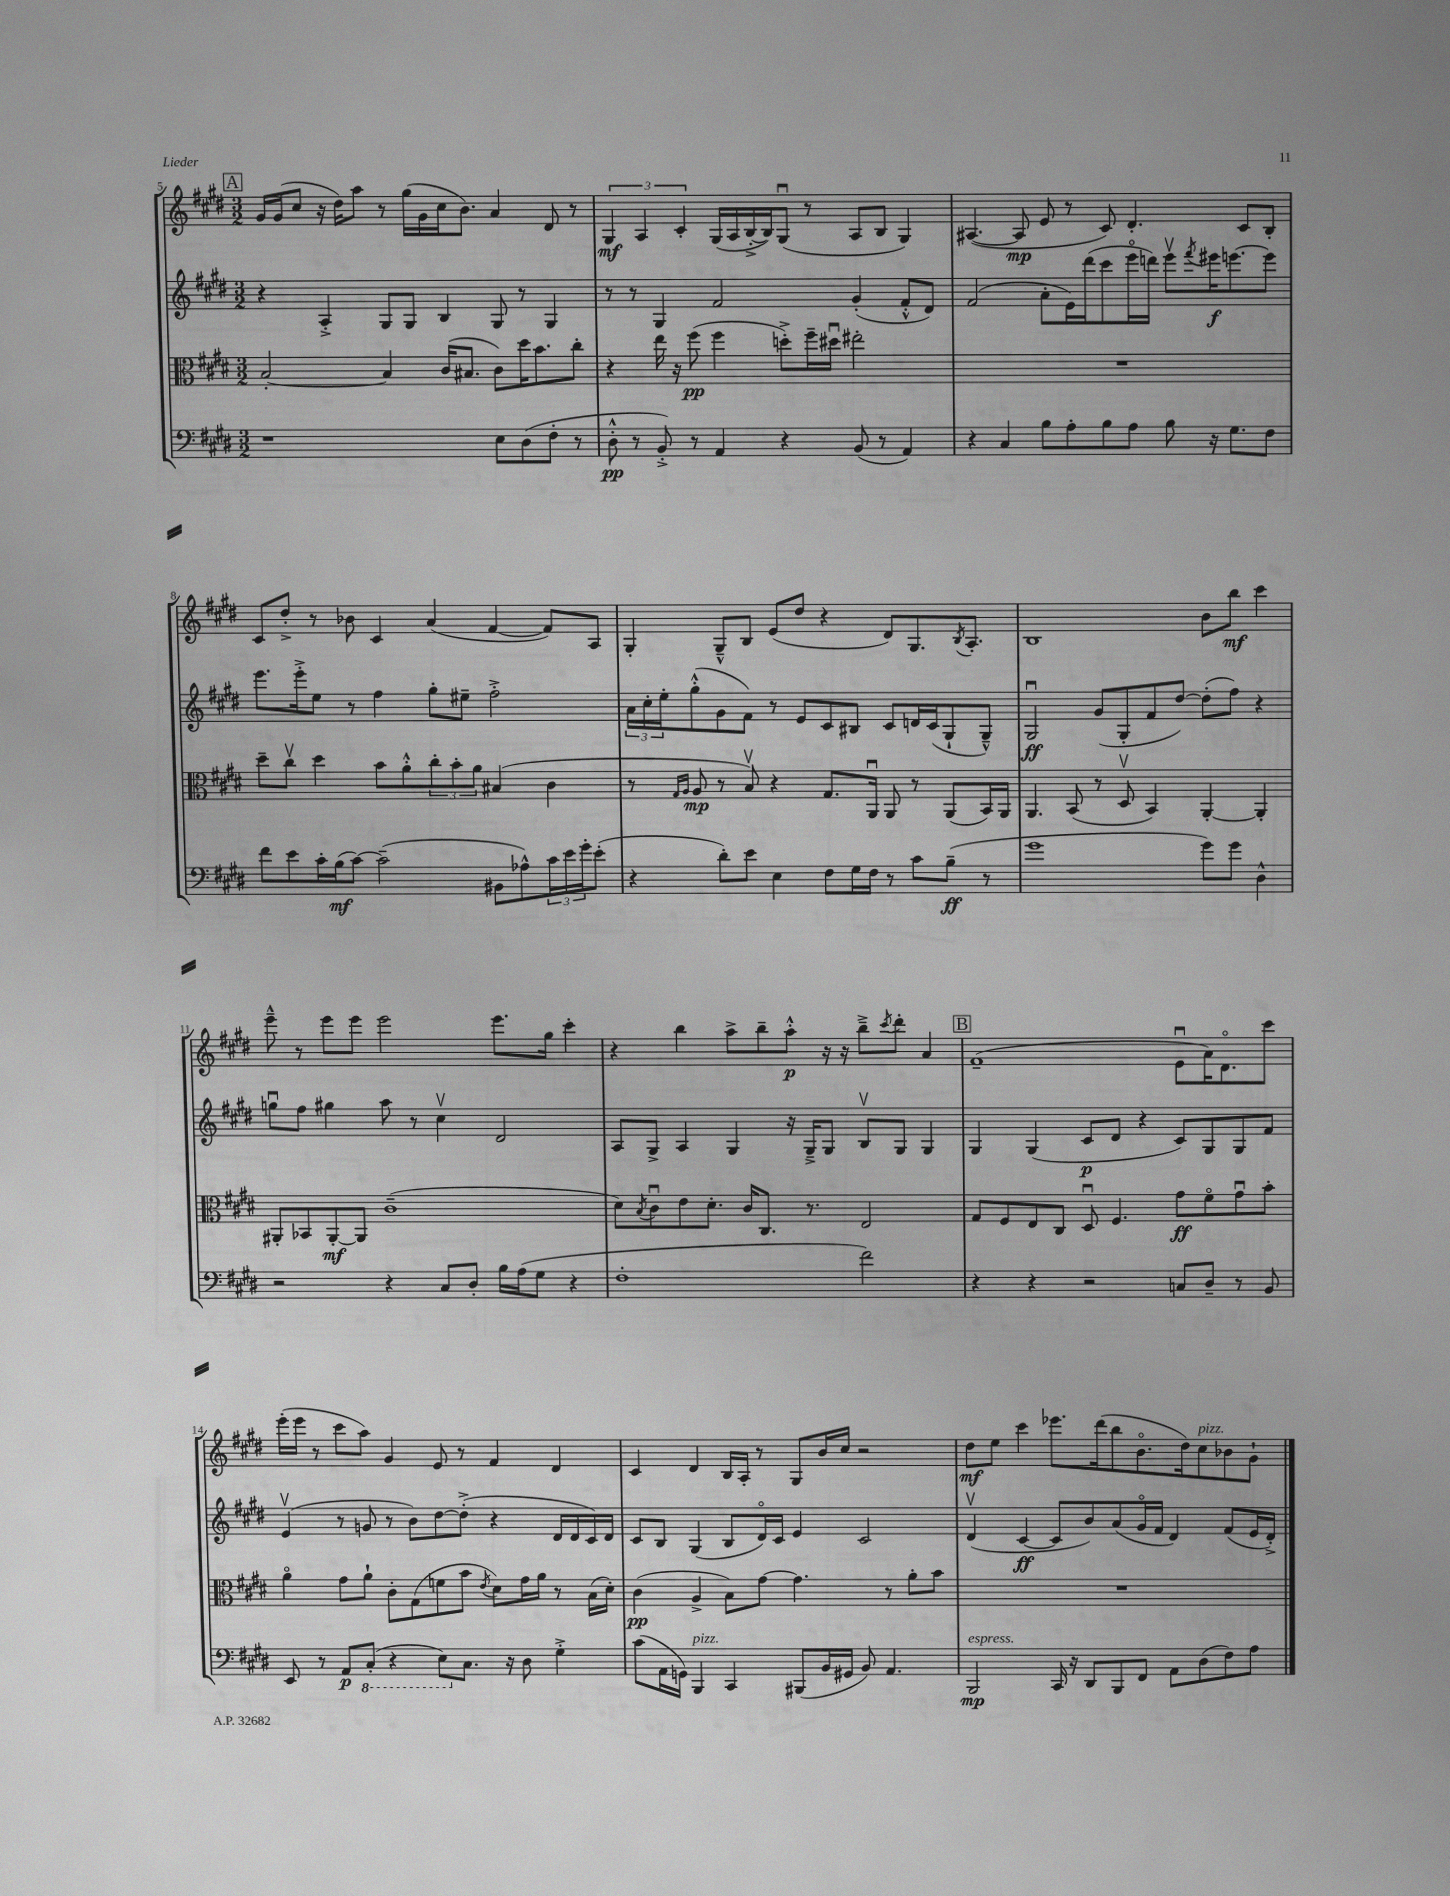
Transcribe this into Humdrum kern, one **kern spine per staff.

**kern	**kern	**kern	**kern
*staff4	*staff3	*staff2	*staff1
*clefF4	*clefC3	*clefG2	*clefG2
*k[f#c#g#d#]	*k[f#c#g#d#]	*k[f#c#g#d#]	*k[f#c#g#d#]
*M3/2	*M3/2	*M3/2	*M3/2
1r	[2B'	4r	16g#
.	.	.	(16g#
.	.	.	8cc#
.	.	4A'^	16r
.	.	.	16dd#)
.	.	.	8aa
.	4B]	8G#	8r
.	.	8G#	(16gg#
.	.	.	16g#
.	(16c#	4B	16cc#
.	8.B#	.	8.b)
8E	8c#)	8G#	4a
(8D#	16dd#	8r	.
.	8.b	.	.
8F#'	.	4G#	8d#
8r	8cc#'	.	8r
=	=	=	=
8D#'^^	4r	8r	6G#
8r	.	8r	.
.	.	.	6A
8BB'^)	16ee	4G#	.
.	16r	.	.
.	.	.	6c#'
8r	(8ff#	.	.
4AA	4ff#	2f#	(16G#
.	.	.	16A
.	.	.	[16B'^
.	.	.	16B])
4r	8dd'^)	.	(8G#u
.	16ff#~	.	8r
.	16dd#u	.	.
(8BB	2ee#'	(4g#'	8A
8r	.	.	8B
4AA)	.	8f#'^^	4G#)
.	.	8d#)	.
=	=	=	=
4r	1.r	(2f#	([4.A#
4C#	.	.	.
.	.	.	8A#]
8B	.	8a'	8e
8A'	.	16e)	8r
.	.	(16ddd#	.
8B	.	8ccc#	8c#)
8A	.	16eeeo	4.d#'
.	.	16ddd)	.
8B	.	8eeev	.
.	.	8qfff#	.
16r	.	16eee#	.
8.G#	.	[8.eee	.
.	.	.	8c#
8F#	.	8eee]	8B'
=	=	=	=
8f#	8dd#~	8.eee	8c#
8e	8cc#v	.	8dd#'^
.	.	16eee'^	.
16c#'	4dd#	8ee	8r
(16B	.	.	.
[8c#)	.	8r	8b-
(2c#~]	8b	4ff#	4c#
.	8a'^^	.	.
.	12cc#'	8gg#'	(4a
.	12b'	.	.
.	.	8ee#~	.
.	12a	.	.
8BB#	(4B#	2ff#'^	[4f#
8A-^^)	.	.	.
24c#	4c#	.	8f#])
24e	.	.	.
24g#'	.	.	.
(8e'	.	.	8A
=	=	=	=
4r	8r	24a	4G#'
.	.	24cc#'	.
.	.	24ee'	.
.	16qqG#	.	.
.	16qqA	.	.
.	8A	(8gg#'^^	.
8d#')	8r	8g#	8G#~^^
8e	8Bv)	8f#)	8B
4E	4r	8r	(8e
.	.	8e	8dd#
8F#	8.G#	8c#	4r
16G#	.	8B#	.
16F#	16AAu	.	.
8r	8AA	8c#	8d#)
8c#	8r	16d	8.G#
.	.	(16c#	.
(8B~	(8AA	8G#`	.
.	.	.	8qB
.	.	.	8.A'
8r	16BB)	8G#~^^)	.
.	16AA	.	.
=	=	=	=
1g#	4.AA	2G#u	1B
.	(8BB	.	.
.	8r	(8g#	.
.	8D#v	8G#'	.
.	4BB)	8f#	.
.	.	[8dd#)	.
8g#)	[4AA'	(8dd#']	8b
8g#	.	8ff#)	8bb
4D#^^	4AA']	4r	4ccc#
=	=	=	=
2r	8AA#'	8ggu	8eee~^^
.	8BB-	8ff#	8r
.	[8AA#'	4gg#	8eee
.	8AA#]	.	8eee
4r	(1c#~	8aa	2eee
.	.	8r	.
8C#	.	4cc#v	.
8D#'	.	.	.
16B	.	2d#	8.eee
(16A	.	.	.
8G#	.	.	.
.	.	.	16gg#
4r	.	.	4ccc#'
=	=	=	=
1F#'	8d#)	8A	4r
.	8qB	.	.
.	8c#u	8G#^	.
.	8e	4A	4bb
.	8.d#'	.	.
.	.	4G#	8aa^
.	16c#	.	.
.	8.C#	.	8bb~
.	.	16r	8aa'^^
.	8.r	16G#~^	.
.	.	8G#	16r
.	.	.	16r
2f#)	2E	8Bv	8bb~^
.	.	.	8qccc#
.	.	8G#	8ddd#'
.	.	4G#	4a
=	=	=	=
4r	8G#	4G#	(1f#~
.	8F#	.	.
4r	8E	(4G#	.
.	8C#	.	.
2r	8D#u	8c#	.
.	4.F#	8d#	.
.	.	4r	.
8C	8g#	8c#)	8eu
8D#~	8f#o	8G#	16a)
.	.	.	8.d#o
8r	8g#u	8G#	.
8BB	8b'	8f#	8ccc#
=	=	=	=
8EE	4ao	(4ev	(16eee'
.	.	.	16eee
8r	.	.	8r
8AA	8g#	8r	8ccc#
(8CC#'	8a`	8g	8aa)
4r	8c#'	8r	4g#
.	(8G#	8b)	.
8EE)	8f	[8dd#	8e
8.C#	8b	(8dd#'^]	8r
.	8qe	.	.
.	8d#)	4r	4f#
16r	.	.	.
8D#	16g#	.	.
.	16a	.	.
4G#'^	8r	16d#	4d#
.	.	16d#	.
.	(16B	16c#)	.
.	16d#')	16d#	.
=	=	=	=
(8c#	(4c#	8c#	4c#
16AA	.	8B	.
16GG)	.	.	.
4BBB	4A^	(4G#	4d#
4CC#	8B)	8B	16B
.	.	.	16A'
.	[8g#	16d#o)	8r
.	.	16c#	.
(8BBB#	4.g#]	4e	8G#
16BB	.	.	16b
16GG#	.	.	16cc#
8BB)	.	2c#	2r
4.AA	8r	.	.
.	8a'	.	.
.	8b	.	.
=	=	=	=
2BBB	1.r	(4d#v	8dd#
.	.	.	8ee
.	.	[4c#	4ccc#
16CC#	.	8c#]	8.eee-
16r	.	.	.
8DD#	.	8b)	.
.	.	.	(16ddd#
8BBB	.	(8a	8bb
8FF#	.	16g#o	8.bo
.	.	16f#	.
8AA	.	4d#)	.
.	.	.	16dd#)
(8D#	.	.	8cc#
8F#)	.	(8f#	8b-
8A	.	16e	8g#`
.	.	16d#'^)	.
==	==	==	==
*-	*-	*-	*-
